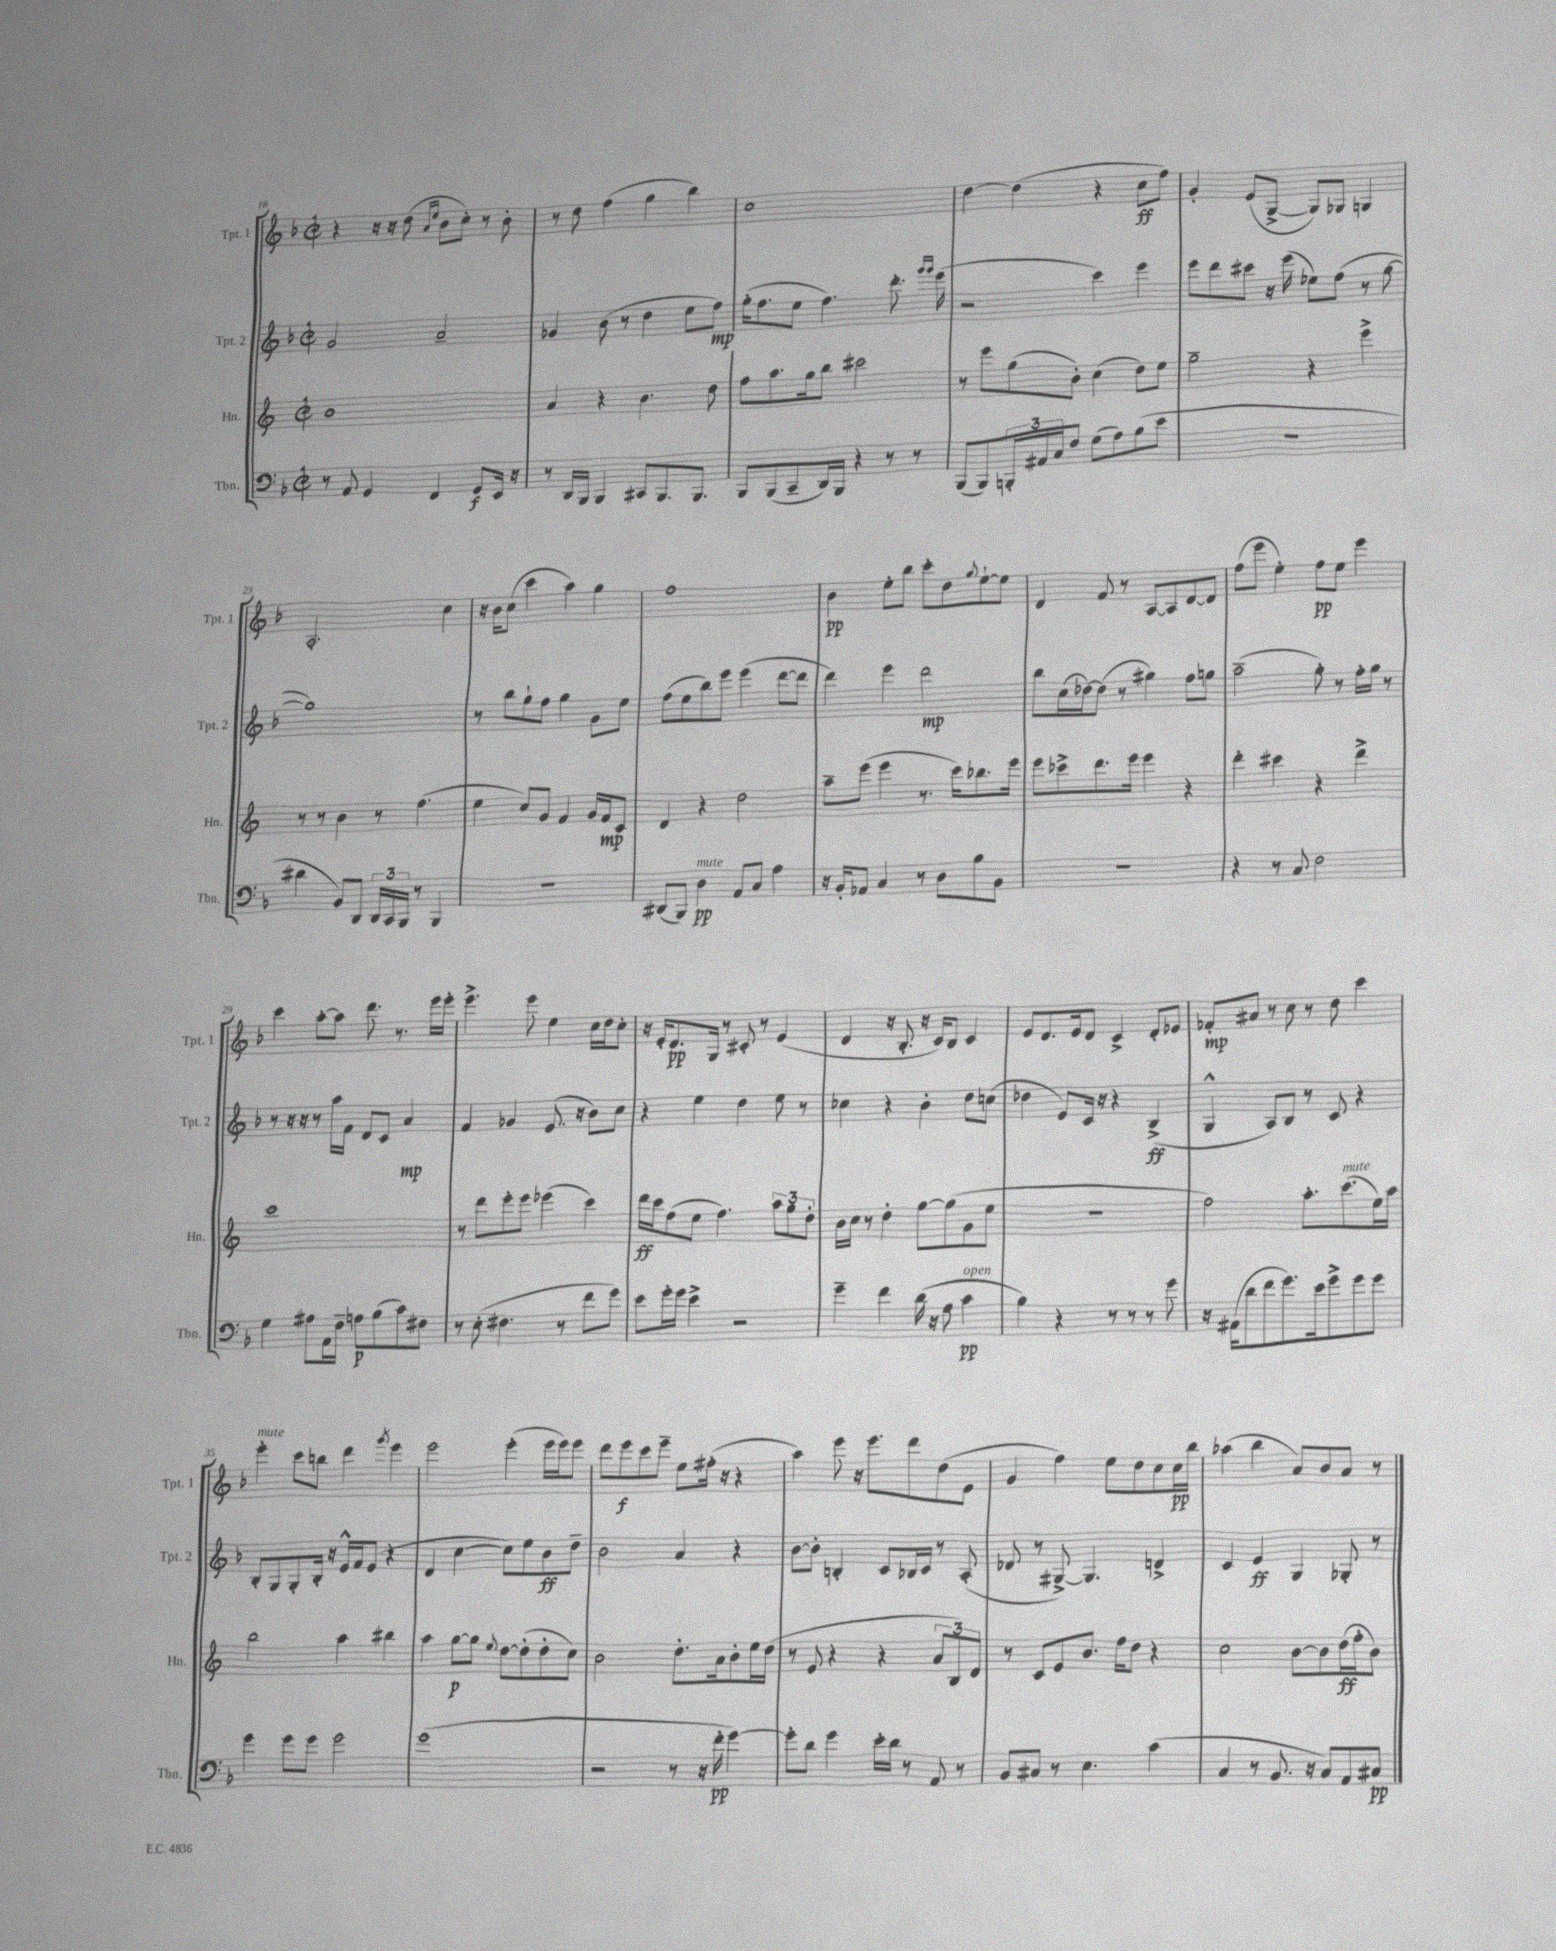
<<
\new StaffGroup <<
\new Staff = "s0" \with { instrumentName = "Tpt. 1" shortInstrumentName = "Tpt. 1" } {
    \clef treble \key f \major \defaultTimeSignature \time 2/2
    r4 r16 r16 d''8( \grace { a'16 e''16 } bes'8 c''8-.) r8 bes'8-. |
    r8 d''8 f''4( g''4 bes''4) |
    c''1 |
    d''4~ d''4( r4 c''8\ff f''8) |
    g'4-. e'8( g8~-> g8) ges8 g4 |
    a2.-. c''4 |
    r16 bes'16 c''8( c'''4 a''4) g''4 |
    f''1 |
    bes'4\pp e''8-. bes''8 c'''8-. d''8 \appoggiatura { g''8 } e''8~-! e''8 |
    d'4 f'8 r8 a8~ a8 d'8~ d'8 |
    f''8( e'''8 e''4-.) f''8\pp e''8 e'''4 |
    c'''4 a''8~-. a''8 d'''8. r8. e'''16 e'''16-. |
    e'''4.-> e'''8 e''4 c''16 d''16 c''8-. |
    r16 e'16-. d'8.\pp g16 r8 cis'8-. r8 e'4( |
    d'4 r16 bes8.-. r16 c'16) bes8 c'4 |
    e'8 d'8. e'16 d'8 c'4-> d'8-. ees'8 |
    fes'8-.\mp ais'8 r8 c''8 r8 d''8 c'''4 |
    e'''4-.^\markup { \italic "mute" } c'''8 b''8 d'''4 \acciaccatura { g'''8 } e'''4 |
    e'''2 e'''4-.( e'''16 e'''16) e'''8 |
    d'''8 e'''8\f c'''8 e'''8-- e''8 fis''16-.( r16 r4 |
    a''4) e'''8 r16 e'''8. d'''8 d''8( e'8 |
    g'4 f''4) e''8 d''8 c''8 c''16\pp bes''16 |
    aes''4( bes''4 a'8) bes'8 a'8 r8 \bar "|." |
}
\new Staff = "s1" \with { instrumentName = "Tpt. 2" shortInstrumentName = "Tpt. 2" } {
    \clef treble \key f \major \defaultTimeSignature \time 2/2
    g'2 a'2-- |
    ges'4 bes'8( r8 d''4 e''8 f''8\mp) |
    g''16-.( f''8. e''8 f''4.) d'''8.-. \grace { g'''16 g'''16 } e'''16( |
    r2 c'''4) e'''4 |
    e'''8 d'''8 cis'''8 r16 e'''16( ees''8) f''8( r8 g''8~ |
    g''1) |
    r8 bes''8 g''8-! f''8 g''4 g'8 e''8 |
    f''8( e''8 bes''8) e'''8 e'''4( d'''8~ d'''8 |
    d'''4) e'''4 d'''2\mp |
    bes''8 c''16( des''16~) des''8( r8 gis''4) f''8 g''8 |
    a''2--( g''8-.) r8 f''16-. g''16 r8 |
    r8 r16 r16 r8 a''16 f'16 d'8 c'8 a'4\mp |
    f'4 ges'4 e'8.( r16 bes'8) c''8 |
    r4 e''4 d''4 e''8 r8 |
    ces''4 r4 bes'4-. d''8 c''8( |
    des''4 e'8) c'16 r16 r4 bes4->\ff( |
    g4-^ a8) bes8 r8 c'8 r4 |
    bes8-. g8 g8-. bes16-. r16 e'16-^ f'16 e'8( r4 |
    d'4 c''4~ c''8) e''8 bes'8\ff d''8-- |
    bes'2 a'4 r4 |
    bes'8~ bes'8-. b4-. c'8 bes16 c'16 r8 a8-.( |
    des'8 r8 gis8~->) gis4. d'4-> |
    c'4 e'4\ff g4 ges8-. r8 \bar "|." |
}
\new Staff = "s2" \with { instrumentName = "Hn." shortInstrumentName = "Hn." } {
    \clef treble \key c \major \defaultTimeSignature \time 2/2
    b'1 |
    a'4 r4 b'4. d''8 |
    f''8 a''8. g''16 b''8 cis'''2 |
    r8 e'''8 g''8( b'8-.) c''4( d''8) e''8 |
    g''2-- r4 e'''4-> |
    r8 r8 b'4 r8 f''4.( |
    e''4 c''8) g'8 f'4 g'16 f'16\mp c'8 |
    d'4 r4 d''2 |
    a''8-- e'''8( e'''4 r8. c'''16) bes''8. e'''16 |
    e'''8 ces'''8-> d'''8. e'''16 e'''4 r4 |
    d'''4-. cis'''4 r4 d'''4-> |
    c'''1 |
    r8 d'''8 e'''8-. e'''8 ees'''4( c'''4) |
    d'''16\ff c'''16 f''8( e''8 f''4.) \tuplet 3/2 { a''8 g''8 d''8-. } |
    b'16 c''16 r8 d''4-. g''8~ g''8( g'8 e''8 |
    R1 |
    f''2) a''8.-. c'''8.^\markup { \italic "mute" }( e''16) a''16 |
    b''2 a''4 bis''4 |
    a''4 g''8~\p g''8 \appoggiatura { e''8 } d''8~ d''8-.( d''8-. c''8) |
    b'2 d''8.-. a'16 b'8-. e''16 d''16( |
    r8 e'8 r4 r4 \tuplet 3/2 { a'8 b8) d'8 } |
    r8 c'8 e'8 b'8. f''16 d''8 r4 |
    c''2 b'8~ b'8 d''16\ff( f''16-. b'8) \bar "|." |
}
\new Staff = "s3" \with { instrumentName = "Tbn." shortInstrumentName = "Tbn." } {
    \clef bass \key f \major \defaultTimeSignature \time 2/2
    r8 a,8 g,4 f,4 g,8\f e,16 r16 |
    r8 d,16 bes,,16 bes,,4 cis,8 bes,,8. bes,,8. |
    bes,,8 bes,,8( c,8-- d,16) bes,,16 r4 r8 r8 |
    bes,,8( bes,,8) \tuplet 3/2 { b,,16-. ais,16 c16 } f8 g8( a8) bes8( e'8 |
    r1 |
    dis'4 bes,8) d,8 \tuplet 3/2 { d,16 c,16 bes,,16 } r8 bes,,4 |
    R1 |
    dis,8( bes,,8) d4\pp^\markup { \italic "mute" } a,8 c8 a4 |
    r16 bes,16-. aes,8 c4 r8 d8 bes8 bes,8 |
    R1 |
    r4 r8 c8 f2 |
    g4 ais8 a,16 f16-- a8\p bes8( c'8) fis8 |
    r8 e8-.( fis4. r8 f'8 g'8) |
    e'8 g'16-. g'16 e'4-> r2 |
    g'4-- f'4 d'16( r16 a8 c'4\pp^\markup { \italic "open" } |
    bes4) r4 r8 r8 r8 g'8 |
    r16 ais,16( d'8 f'8 g'8.) e'16 g'8-> g'8 g'8 |
    g'4 g'8 g'8 g'2 |
    g'1( |
    r2 r8 r16 f'16-.\pp g'4~) |
    g'8-. d'8 g'4 e'16-. d'16 r8 a,8 r8 |
    bes,8 cis8 r8 e4. c'4( |
    c4 r8 bes,8. r16 c8) a,8 cis8\pp \bar "|." |
}
>>
>>
\layout { \context { \Score currentBarNumber = #18 } }
